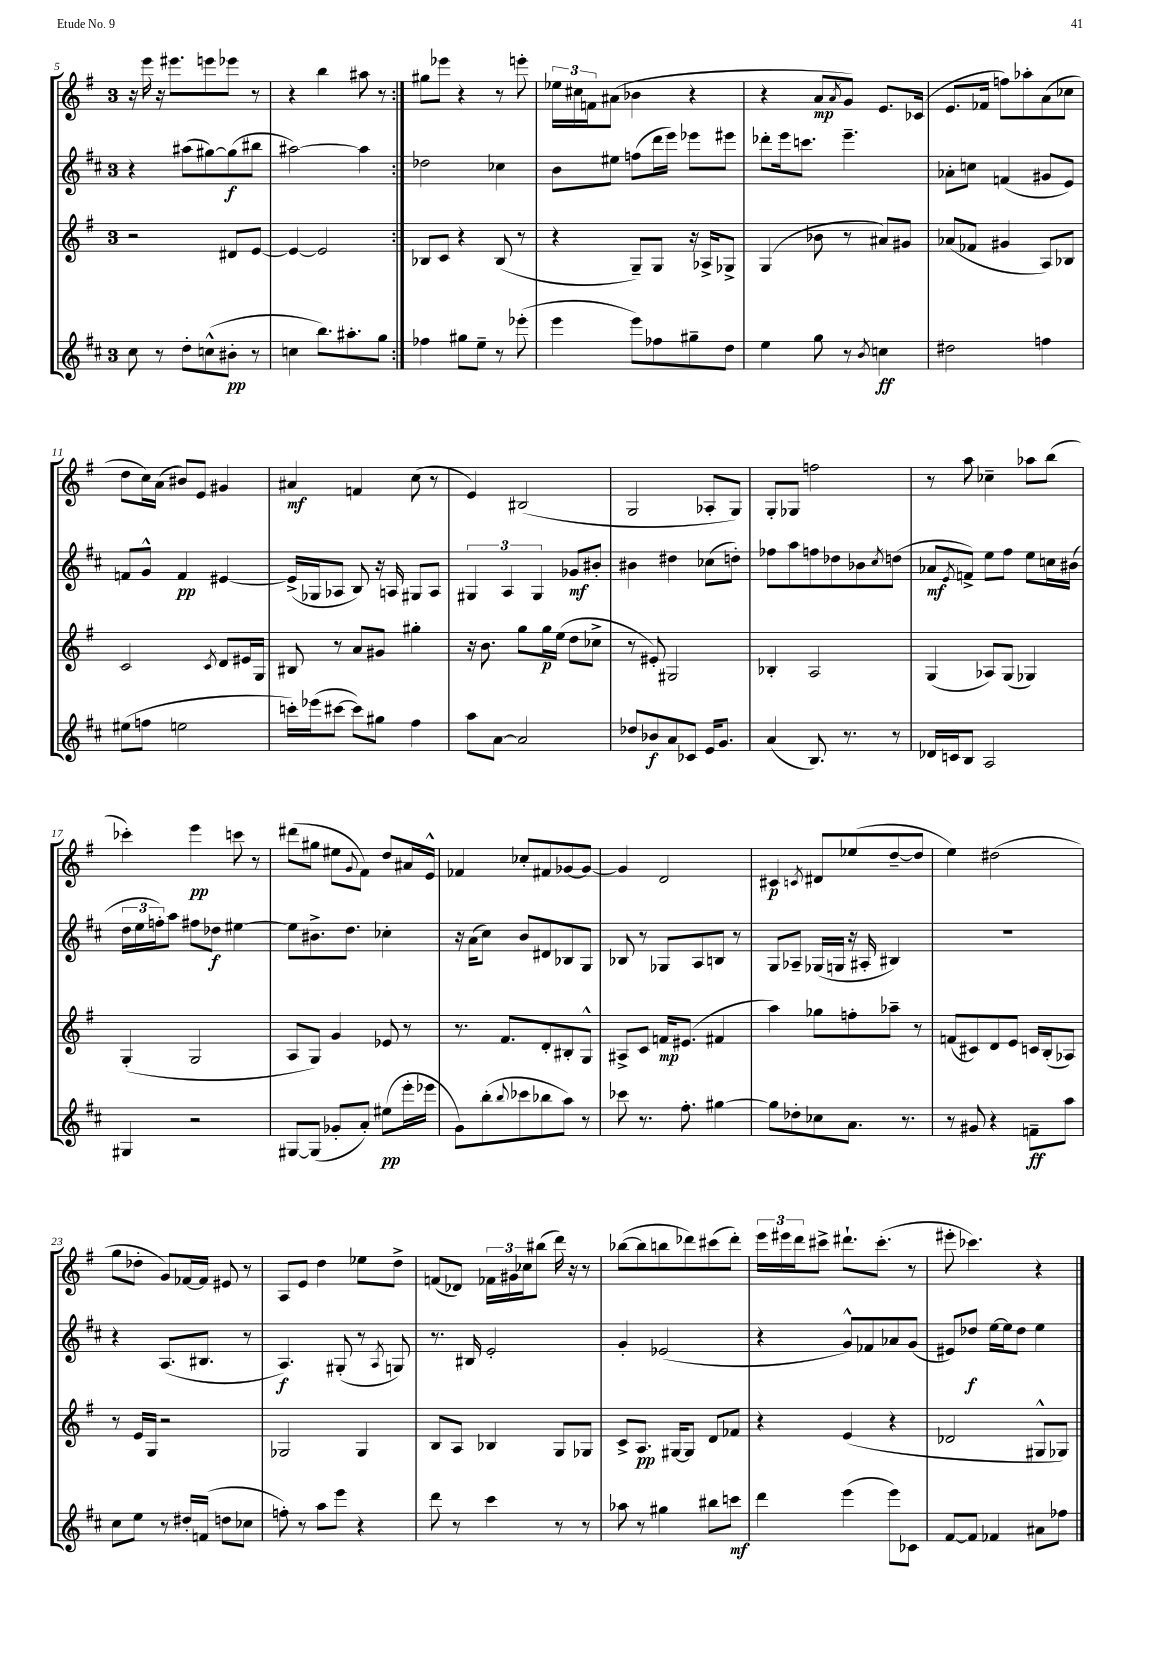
<<
\new StaffGroup <<
\new Staff = "s0" {
    \clef treble \key g \major \once \override Staff.TimeSignature.style = #'single-digit \time 3/4
    \repeat volta 2 { r16 e'''16 r16 eis'''8. e'''8 ees'''8 r8 |
    r4 b''4 ais''8 r8 | }
    gis''8 ees'''8 r4 r8 e'''8-. |
    \tuplet 3/2 { ees''16 cis''16 f'16 } ais'8( bes'4 r4 |
    r4 a'8\mp \acciaccatura { a'8 } g'8) e'8. ces'16( |
    e'8. fes'16 f''8) aes''8-. a'8( ces''8 |
    d''8 c''16) a'16( bis'8) e'8 gis'4 |
    ais'4\mf f'4 c''8( r8 |
    e'4) bis2( |
    g2 aes8-. g8) |
    g8-. ges8 f''2 |
    r8 a''8 ces''4-- aes''8 b''8( |
    ces'''4-.) e'''4\pp c'''8 r8 |
    dis'''8( gis''8 eis''8 \appoggiatura { g'8 } fis'8) d''8 ais'16 e'16-^ |
    fes'4 ces''8-. fis'8 ges'8~ ges'8~ |
    ges'4 d'2 |
    cis'4\p \acciaccatura { c'8 } dis'8 ees''8( d''8~-- d''8 |
    e''4) dis''2( |
    g''8 des''8-. g'8) fes'16~ fes'16 eis'8 r8 |
    a8 e'8 d''4 ees''8 d''8-> |
    f'8( des'8) \tuplet 3/2 { fes'16 gis'16 ces''16 } bis''8( d'''16) r16 r8 |
    bes''8~( bes''8 b''8 des'''8) cis'''8( des'''8-.) |
    \tuplet 3/2 { e'''16 eis'''16 d'''16 } cis'''8-> dis'''8.-! cis'''8.-.( r8 |
    eis'''8-. ces'''4.) r4 \bar "|." |
}
\new Staff = "s1" {
    \clef treble \key d \major \once \override Staff.TimeSignature.style = #'single-digit \time 3/4
    \repeat volta 2 { r4 ais''8( gis''8~) gis''8\f( bis''8 |
    ais''2~) ais''4 | }
    des''2 ces''4 |
    b'8 eis''8 f''8( d'''16 e'''16) ees'''8 eis'''8 |
    des'''8-. e'''16 c'''8. e'''4.-- |
    aes'8-. c''8 f'4( gis'8 e'8) |
    f'8 g'8-^ f'4\pp eis'4~ |
    eis'16->( ges16 aes8 b8) r16 a16 gis8 a8 |
    \tuplet 3/2 { gis4 a4 gis4 } ges'8\mf bis'8-. |
    bis'4 dis''4 ces''8( d''8-.) |
    fes''8 a''8 f''8 des''8 bes'8 \acciaccatura { cis''8 } d''8( |
    aes'8\mf \acciaccatura { e'8 } f'8->) e''8 fis''8 e''8 c''16 bis'16( |
    \tuplet 3/2 { d''16 e''16 f''16-.) } a''8 fis''8 des''8\f eis''4~ |
    eis''8 bis'8.-> d''8. ces''4-. |
    r16 a'16( cis''8) b'8 dis'8 bes8 g8 |
    bes8 r8 ges8 a8 b8 r8 |
    g8 aes8-- ges16( g16 r16 ais16-. bis4) |
    R2. |
    r4 a8.( bis8. r8 |
    a4.\f) gis8-.( r8 \acciaccatura { a8 } g8) |
    r8. bis16 e'2-. |
    g'4-. ees'2( |
    r4 g'8-^) fes'8 aes'8 g'8( |
    eis'8) des''8\f e''16~ e''16 des''8 e''4 \bar "|." |
}
\new Staff = "s2" {
    \clef treble \key g \major \once \override Staff.TimeSignature.style = #'single-digit \time 3/4
    \repeat volta 2 { r2 dis'8 e'8~ |
    e'4~ e'2 | }
    bes8 c'8 r4 bes8( r8 |
    r4 g8--) g8 r16 aes16-> ges8-> |
    g4( bes'8 r8 ais'8) gis'8 |
    aes'8( fes'8 gis'4 a8) bes8 |
    c'2 \acciaccatura { c'8 } d'8 eis'16 g16 |
    bis8 r8 a'8 gis'8 gis''4-. |
    r16 b'8. g''8 g''16\p e''16( d''8 ces''8-> |
    r8 eis'8-.) gis2 |
    bes4-. a2 |
    g4( aes8) g8( ges4) |
    g4-.( g2 |
    a8 g8) g'4 ees'8 r8 |
    r8. fis'8. d'8-. bis8-. g8-^ |
    ais8-> c'8 f'16\mp eis'8.( fis'4 |
    a''4) ges''8 f''8-. aes''8-- r8 |
    f'8( cis'8) d'8 e'8 c'16 b16-.( aes8) |
    r8 e'16 g16 r2 |
    ges2 ges4 |
    b8 a8 bes4 g8 ges8 |
    c'8-> a8.\pp gis16~ gis8 d'8 fes'8 |
    r4 e'4( r4 |
    des'2 gis8-^ ges8) \bar "|." |
}
\new Staff = "s3" {
    \clef treble \key d \major \once \override Staff.TimeSignature.style = #'single-digit \time 3/4
    \repeat volta 2 { cis''8 r8 d''8-. c''8-^( bis'8-.\pp r8 |
    c''4 b''8.) ais''8.-. g''8 | }
    fes''4 gis''8 e''8-- r8 ees'''8-.( |
    e'''4 e'''8) fes''8 gis''8-- d''8 |
    e''4 g''8 r8 \acciaccatura { b'8 } c''4\ff |
    dis''2 f''4 |
    eis''8( f''8 e''2 |
    c'''16-.) ees'''16( cis'''8~ cis'''8) gis''8 fis''4 |
    a''8 a'8~ a'2 |
    des''8 bes'8\f a'8 ces'8 e'16 g'8. |
    a'4( b8.) r8. r8 |
    des'16 c'16 b8 a2 |
    gis4 r2 |
    gis8~ gis8( ges'8-. a'8-.) eis''8\pp( e'''16-. ees'''16 |
    g'8) b''8-.( \appoggiatura { b''8 } ces'''8 bes''8 a''8) r8 |
    ces'''8 r8. fis''8.-. gis''4~ |
    gis''8 des''8-. ces''8 a'8. r8. |
    r8 gis'8 r4 f'8--\ff a''8 |
    cis''8 e''8 r8 dis''16-. f'16( d''8 ces''8 |
    f''8-.) r8 a''8 e'''8 r4 |
    d'''8 r8 cis'''4 r8 r8 |
    aes''8 r8 gis''4 bis''8 c'''8\mf |
    d'''4 e'''4( e'''8) ces'8 |
    fis'8~ fis'8 fes'4 ais'8 fes''8 \bar "|." |
}
>>
>>
\layout { \context { \Score currentBarNumber = #5 } }
